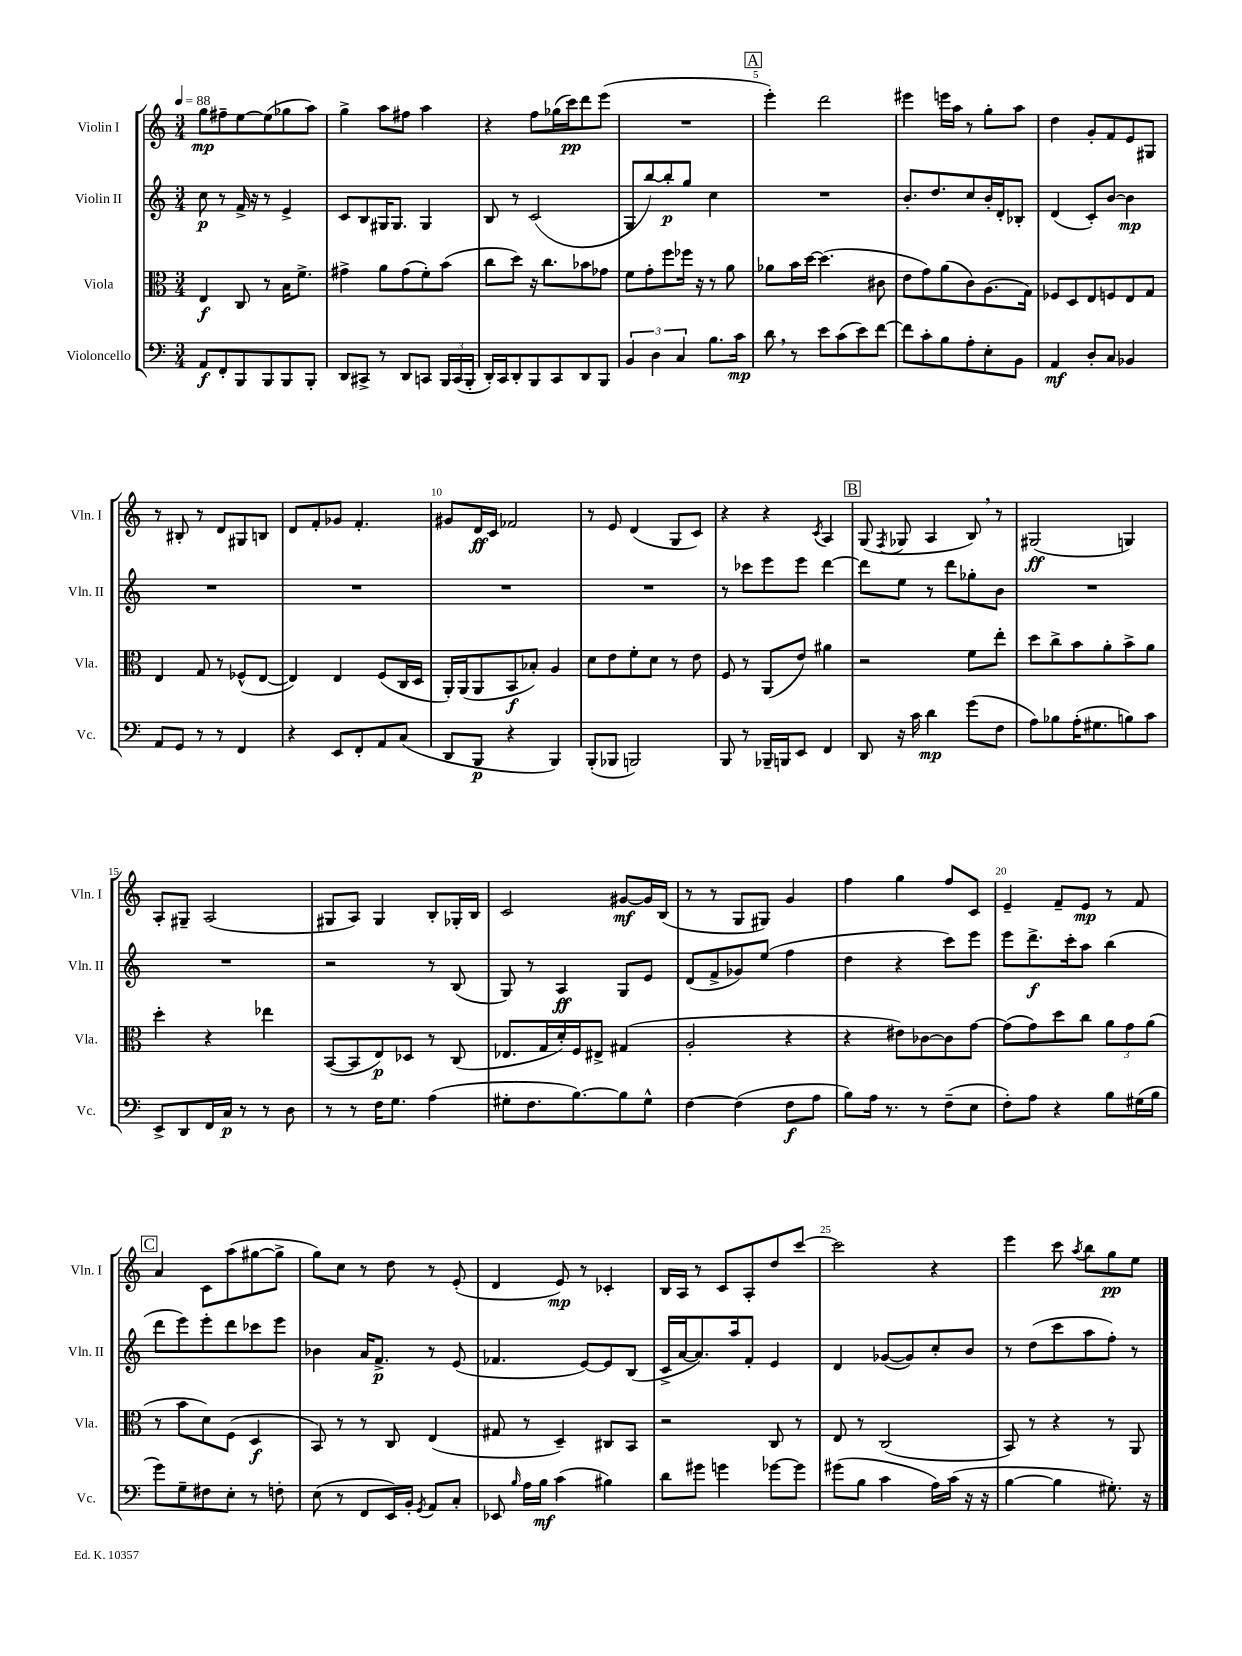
<<
\new StaffGroup <<
\new Staff = "s0" \with { instrumentName = "Violin I" shortInstrumentName = "Vln. I" } {
    \clef treble \key c \major \numericTimeSignature \time 3/4 \tempo 4 = 88
    \autoBeamOff g''8[\mp fis''8-- e''8~ e''8( ges''8 a''8]) |
    g''4-> a''8[ fis''8] a''4 |
    r4 f''8[ ges''16( c'''16\pp) d'''8 e'''8]( |
    R2. |
    \mark \markup { \box "A" } e'''4-.) d'''2 |
    eis'''4 e'''16[ a''16] r8 g''8[-. a''8] |
    d''4 g'8[-. f'8 e'8 gis8] |
    r8 bis8-. r8 d'8[ gis8 b8] |
    d'8[ f'8-. ges'8] f'4.-. |
    gis'8[ d'16\ff c'16] fes'2 |
    r8 e'8 d'4( g8[ c'8]) |
    r4 r4 \acciaccatura { c'8 } a4 |
    \mark \markup { \box "B" } g8( \acciaccatura { f8 } ges8 a4 b8) \breathe r8 |
    gis2\ff( g4) |
    a8[-. gis8]-- a2( |
    gis8[ a8]) gis4 b8[-. ges16-. b16] |
    c'2 gis'8[~\mf gis'16 b16]( |
    r8 r8 g8[ gis8]) g'4 |
    f''4 g''4 f''8[ c'8] |
    e'4-- f'8[-- e'8]\mp r8 f'8 |
    \mark \markup { \box "C" } a'4 c'8[ a''8( gis''8~ gis''8]-> |
    g''8[) c''8] r8 d''8 r8 e'8-.( |
    d'4 e'8\mp) r8 ces'4-. |
    b16[ a16] r8 c'8[ a8-. d''8 c'''8]~ |
    c'''2 r4 |
    e'''4 c'''8 \acciaccatura { a''8 } b''8[ g''8\pp e''8] \bar "|." |
}
\new Staff = "s1" \with { instrumentName = "Violin II" shortInstrumentName = "Vln. II" } {
    \clef treble \key c \major \numericTimeSignature \time 3/4
    \autoBeamOff c''8\p r8 f'16-> r16 r8 e'4-> |
    c'8[ b8 gis16 gis8.] gis4 |
    b8 r8 c'2( |
    g8[ b''8~) b''8-.\p g''8] c''4 |
    \mark \markup { \box "A" } R2. |
    b'8.[-. d''8. c''8 b'16-. d'16-. bes8]-. |
    d'4( c'8[-.) b'8]~ b'4\mp |
    R2. |
    R2. |
    R2. |
    R2. |
    r8 ces'''8[ e'''8 e'''8] d'''4~ |
    \mark \markup { \box "B" } d'''8[ e''8] r8 d'''8[ ges''8-. b'8] |
    R2. |
    R2. |
    r2 r8 b8( |
    g8) r8 a4\ff g8[ e'8] |
    d'8[( f'8-> ges'8) e''8]( f''4 |
    d''4 r4 c'''8[) e'''8] |
    e'''8[ d'''8.->\f c'''16-. a''8] b''4( |
    \mark \markup { \box "C" } d'''8[ e'''8) e'''8-. d'''8 ces'''8 e'''8] |
    bes'4 a'16[ f'8.]->\p r8 e'8( |
    fes'4. e'8[~) e'8 b8]( |
    c'16[-> a'16~ a'8.) a''16 f'8]-. e'4 |
    d'4 ges'8[~( ges'8) c''8-. b'8] |
    r8 d''8[( c'''8 a''8 f''8]-.) r8 \bar "|." |
}
\new Staff = "s2" \with { instrumentName = "Viola" shortInstrumentName = "Vla." } {
    \clef alto \key c \major \numericTimeSignature \time 3/4
    \autoBeamOff e4\f c8 r8 b16[ f'8.]-> |
    gis'4-> a'8[ gis'8( f'8-.) b'8]( |
    c''8[ d''8]) r16 c''8.[ bes'8 ges'8] |
    f'8[ g'8-. f''8 fes''16] r16 r8 a'8 |
    \mark \markup { \box "A" } aes'8[ b'16 d''16]~ d''4.( cis'8 |
    e'8[ g'8) a'8( c'8) a8.( g16]) |
    fes8[ d8 e8 f8 e8 g8] |
    e4 g8 r8 fes8[-^( e8]~ |
    e4) e4 f8[( c16 d16] |
    a,16[-.) a,16( a,8 b,8\f bes8]-.) a4 |
    d'8[ e'8 f'8-. d'8] r8 e'8 |
    f8 r8 a,8[( e'8]) ais'4 |
    \mark \markup { \box "B" } r2 f'8[ e''8]-. |
    d''8[ c''8-> b'8 a'8-. b'8-> a'8] |
    d''4-. r4 ees''4 |
    b,8[~( b,8 e8\p) des8] r8 c8( |
    ees8.[ g16 d'16-.) f16 eis8]-> gis4( |
    a2-. r4 |
    r4 eis'8[) ces'8~ ces'8 g'8]~ |
    g'8[( g'8) d''8 c''8] \tuplet 3/2 { a'8[ g'8 a'8]( } |
    \mark \markup { \box "C" } r8 b'8[ d'8) f8]( d4\f |
    b,8) r8 r8 c8 e4( |
    gis8 r8 d4--) cis8[ b,8] |
    r2 c8 r8 |
    e8 r8 c2( |
    b,8) r8 r4 r8 a,8 \bar "|." |
}
\new Staff = "s3" \with { instrumentName = "Violoncello" shortInstrumentName = "Vc." } {
    \clef bass \key c \major \numericTimeSignature \time 3/4
    \autoBeamOff a,8[\f f,8-. b,,8 b,,8 b,,8 b,,8]-. |
    d,8[ cis,8]-> r8 d,8[ c,8] \tuplet 3/2 { b,,16[ c,16( b,,16]-. } |
    d,16[-.) c,16 d,8-. b,,8 c,8 d,8 b,,8] |
    \tuplet 3/2 { b,4 d4 c4 } b8.[ c'16]\mp |
    \mark \markup { \box "A" } d'8 \breathe r8 e'8[ c'8( e'8) f'8]~ |
    f'8[ c'8-. b8 a8-. e8-. b,8] |
    a,4\mf d8[-. c8] bes,4 |
    a,8[ g,8] r8 r8 f,4 |
    r4 e,8[ f,8-. a,8 c8]( |
    d,8[ b,,8]\p r4 b,,4) |
    b,,8[-.( bes,,8] b,,2) |
    b,,8 r8 bes,,16[-- b,,16 e,8] f,4 |
    \mark \markup { \box "B" } d,8 r16 c'16 d'4\mp g'8[( f8] |
    a8[) bes8 a16-.( gis8. b8) c'8] |
    e,8[-> d,8 f,16 c16]\p r8 r8 d8 |
    r8 r8 f16[ g8.] a4( |
    gis8[-. f8. b8.~) b8 gis8]-^ |
    f4~ f4( f8[\f a8] |
    b8[) a16] r8. r8 f8[--( e8] |
    f8[-.) a8] r4 b8[ gis16( b16] |
    \mark \markup { \box "C" } g'8[) g8-- fis8 e8]-. r8 f8-. |
    e8( r8 f,8[ e,16) b,16]-. \acciaccatura { g,8 } a,8[ c8]-. |
    ees,8 \grace { b16 } a16[ b16]\mf c'4( bis4) |
    d'8[ gis'8] g'4 ges'8[~ ges'8] |
    gis'8[( b8] c'4 a16[) c'16]( r16 r16 |
    b4~ b4 gis8.-.) r16 \bar "|." |
}
>>
>>
\layout { \context { \Score \override BarNumber.break-visibility = ##(#f #t #t) barNumberVisibility = #(every-nth-bar-number-visible 5) } }
